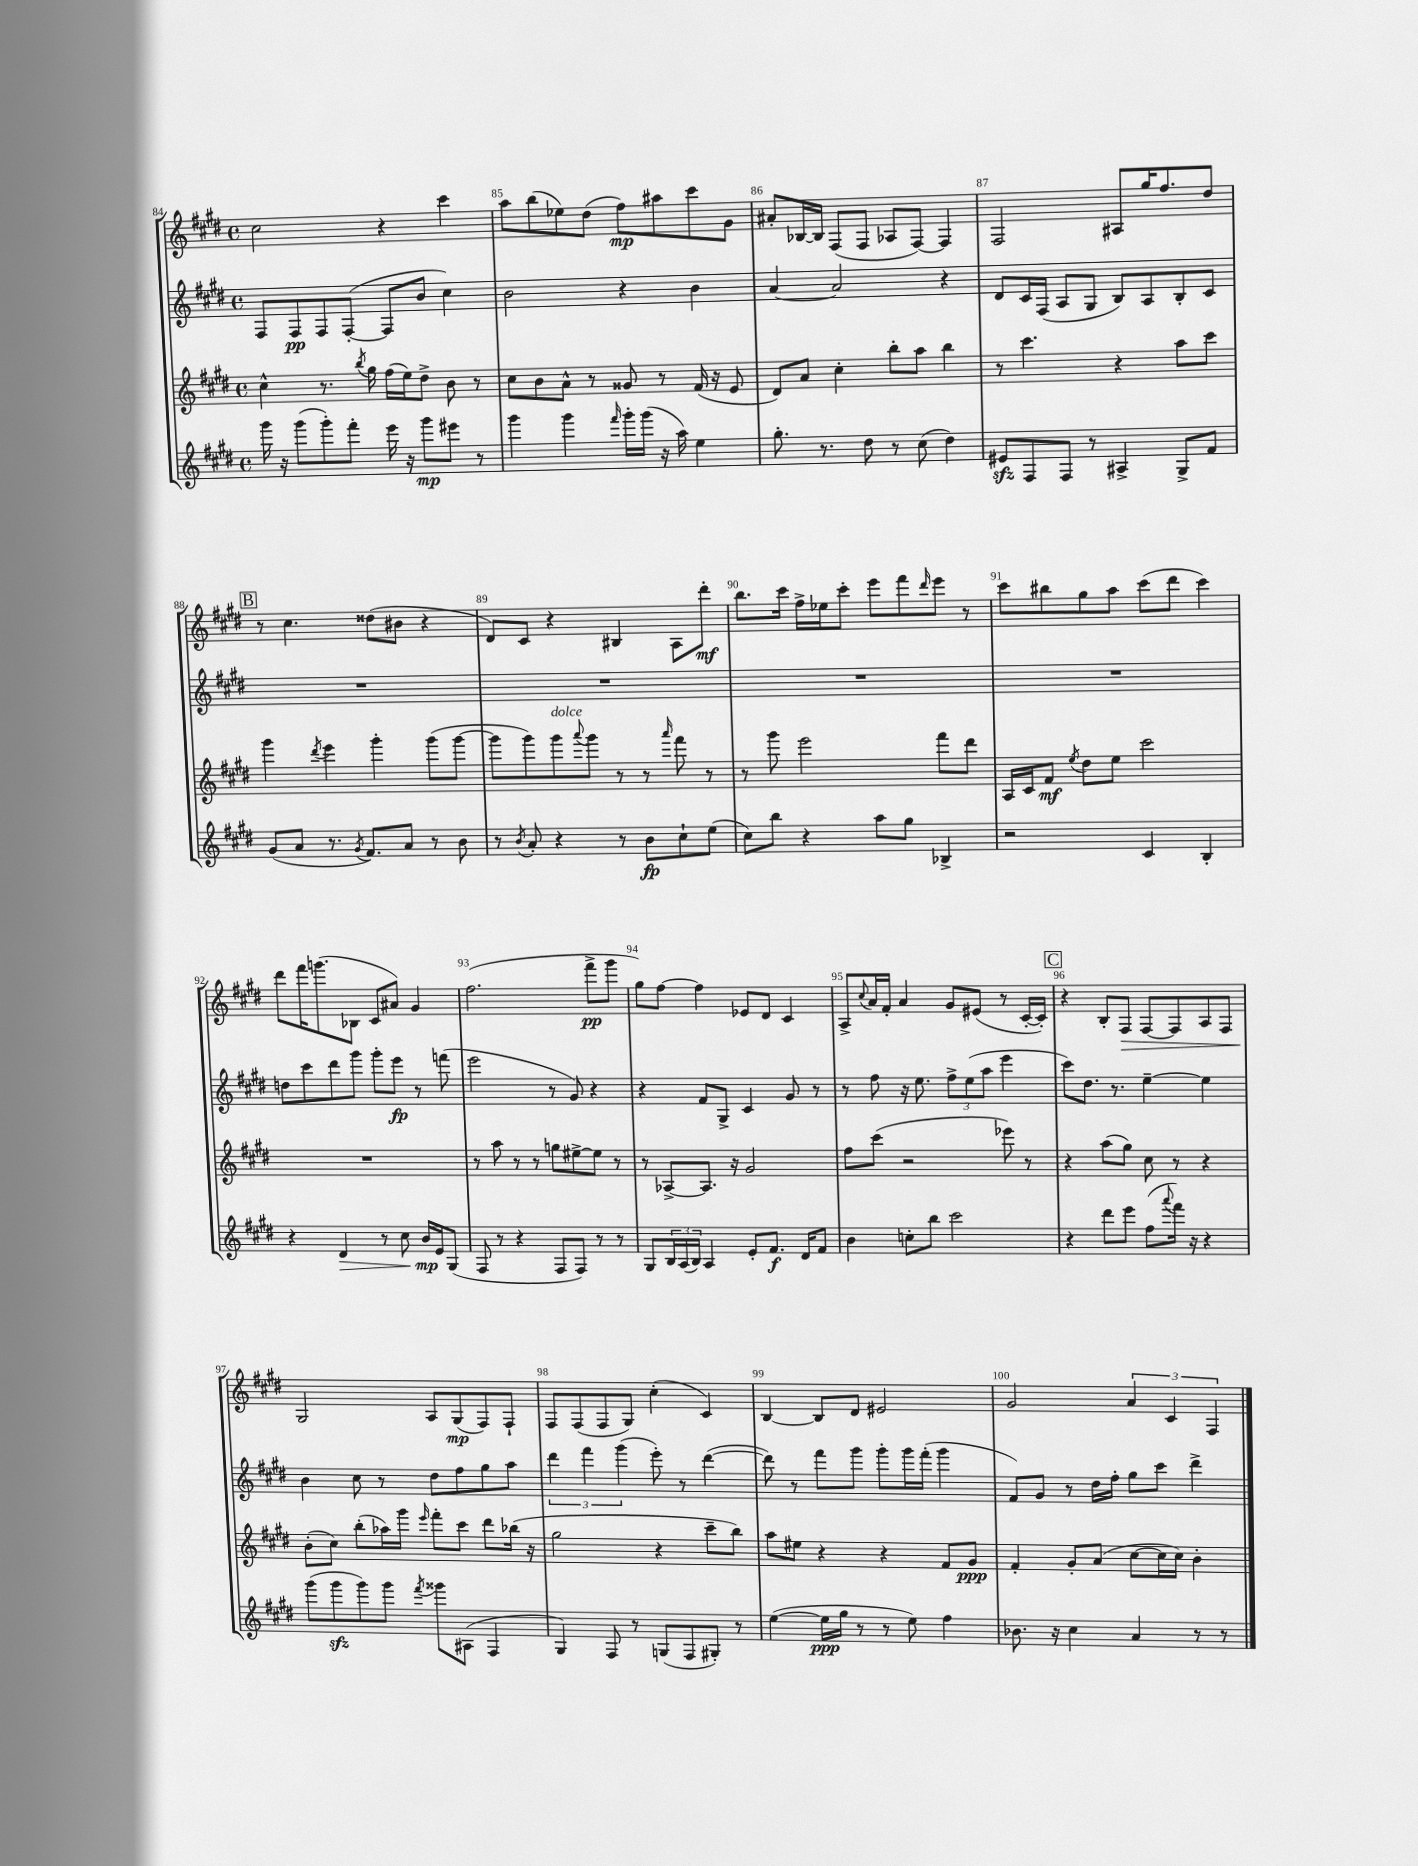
<<
\new StaffGroup <<
\new Staff = "s0" {
    \clef treble \key e \major \defaultTimeSignature \time 4/4
    cis''2 r4 cis'''4 |
    a''8 b''8( ees''8) dis''8( fis''8\mp) ais''8 cis'''8 gis'8 |
    ais'8-. bes16~ bes16 fis8( fis8 aes8 fis8~) fis4 |
    fis2 ais8 gis''16 fis''8. dis''8 |
    \mark \markup { \box "B" } r8 cis''4. disis''8( bis'8 r4 |
    dis'8) cis'8 r4 bis4 a8 dis'''8-.\mf |
    b''8. cis'''16 fis''16-> ees''16 cis'''8-. e'''8 fis'''8 \grace { dis'''16 } e'''8 r8 |
    cis'''8 bis''8 gis''8 a''8 cis'''8( dis'''8 cis'''4) |
    dis'''8 fis'''16 g'''8.( bes8 cis'8 ais'8) gis'4 |
    fis''2.( fis'''8->\pp gis'''8 |
    gis''8) fis''8~ fis''4 ees'8 dis'8 cis'4 |
    a8-> \appoggiatura { cis''8 } a'16 fis'16-. a'4 gis'8 eis'8( r8 cis'16~-. cis'16-.) |
    \mark \markup { \box "C" } r4 b8-. fis8\> fis8~ fis8 a8 fis8 |
    gis2\! a8 gis8\mp( fis8) fis8-! |
    fis8 fis8( fis8 gis8) cis''4-.( cis'4) |
    b4~ b8 dis'8 eis'2 |
    gis'2 \tuplet 3/2 { a'4 cis'4 fis4 } \bar "|." |
}
\new Staff = "s1" {
    \clef treble \key e \major \defaultTimeSignature \time 4/4
    fis8 fis8\pp fis8 fis8~-.( fis8 b'8 cis''4) |
    b'2 r4 b'4 |
    a'4~ a'2 r4 |
    dis'8 cis'16 fis16( a8 gis8 b8) a8 b8-. cis'8 |
    \mark \markup { \box "B" } R1 |
    R1 |
    R1 |
    R1 |
    d''8 cis'''8 dis'''8 gis'''8 gis'''8-. e'''8\fp r8 f'''8( |
    e'''2 r8 gis'8) r4 |
    r4 fis'8 gis8-> cis'4 gis'8 r8 |
    r8 fis''8 r16 e''8. \tuplet 3/2 { fis''8-> e''8( a''8 } e'''4 |
    \mark \markup { \box "C" } cis'''8) dis''8. r8. e''4~-- e''4 |
    b'4 cis''8 r8 dis''8 fis''8 gis''8 a''8 |
    \tuplet 3/2 { dis'''4 fis'''4 gis'''4( } e'''8-.) r8 dis'''4~( |
    dis'''8) r8 fis'''8 gis'''8 gis'''8-. gis'''16 fis'''16-.( gis'''4 |
    fis'8) gis'8 r8 dis''16 fis''16-. gis''8 cis'''8 dis'''4-> \bar "|." |
}
\new Staff = "s2" {
    \clef treble \key e \major \defaultTimeSignature \time 4/4
    cis''4-^ r8. \acciaccatura { b''8 } gis''16 fis''16( e''16) dis''8-> b'8 r8 |
    cis''8 b'8 a'8-^ r8 gisis'8 r8 fis'16( r16 e'8 |
    dis'8) a'8 cis''4-. b''8-. a''8 b''4 |
    r8 cis'''4. r4 a''8 cis'''8 |
    \mark \markup { \box "B" } gis'''4 \acciaccatura { dis'''8 } e'''4 gis'''4-. gis'''8( gis'''8~ |
    gis'''8 gis'''8) gis'''8^\markup { \italic "dolce" } \appoggiatura { a'''8 } gis'''8 r8 r8 \grace { a'''16 } fis'''8 r8 |
    r8 gis'''8 e'''2 fis'''8 dis'''8 |
    a16 cis'16 fis'8\mf \acciaccatura { e''8 } dis''8 e''8 cis'''2 |
    R1 |
    r8 a''8 r8 r8 g''8 eis''8~-> eis''8 r8 |
    r8 aes8~-> aes8. r16 gis'2 |
    fis''8 cis'''8( r2 ees'''8) r8 |
    \mark \markup { \box "C" } r4 a''8( gis''8) cis''8 r8 r4 |
    b'8-.( cis''8) b''8-.( aes''16) gis'''16 \grace { e'''16 } fis'''8-. cis'''8 dis'''8 bes''16( r16 |
    gis''2 r4 cis'''8-- b''8) |
    a''8 eis''8 r4 r4 fis'8 gis'8\ppp |
    fis'4-. gis'8-. a'8( cis''8~ cis''16 cis''16) b'4-. \bar "|." |
}
\new Staff = "s3" {
    \clef treble \key e \major \defaultTimeSignature \time 4/4
    gis'''16 r16 gis'''8( gis'''8-.) fis'''8-. e'''16 r16 gis'''8\mp eis'''8 r8 |
    gis'''4 gis'''4 \grace { fis'''16 } gis'''16-. gis'''16( r16 a''16) e''4 |
    gis''8.-. r8. dis''8 r8 cis''8( dis''4) |
    eis'8\sfz fis8 fis8 r8 ais4-> gis8-> fis'8 |
    \mark \markup { \box "B" } gis'8( a'8 r8. \acciaccatura { gis'8 } fis'8.) a'8 r8 b'8 |
    r8 \acciaccatura { b'8 } a'8-. r4 r8 b'8\fp cis''8-! e''8( |
    cis''8) b''8 r4 a''8 gis''8 bes4-> |
    r2 cis'4 b4-. |
    r4 dis'4\> r8 cis''8 b'16\mp\! e'16 gis8( |
    fis8 r8 r4 fis8 fis8) r8 r8 |
    gis8 \tuplet 3/2 { b16 a16( b16) } a4 e'8-. fis'8.\f dis'16 fis'8 |
    b'4 c''8-. b''8 cis'''2 |
    \mark \markup { \box "C" } r4 dis'''8 e'''8 fis''8( \appoggiatura { a'''8 } fis'''16) r16 r4 |
    gis'''8( gis'''8\sfz gis'''8) gis'''8 \acciaccatura { fis'''8 } gisis'''8 ais8( fis4 |
    gis4) fis8 r8 g8( fis8 gis8-.) r8 |
    e''4~( e''16\ppp gis''16 r8 r8 e''8) fis''4 |
    bes'8. r16 cis''4 a'4 r8 r8 \bar "|." |
}
>>
>>
\layout { \context { \Score currentBarNumber = #84 \override BarNumber.break-visibility = ##(#f #t #t) barNumberVisibility = #all-bar-numbers-visible } }
